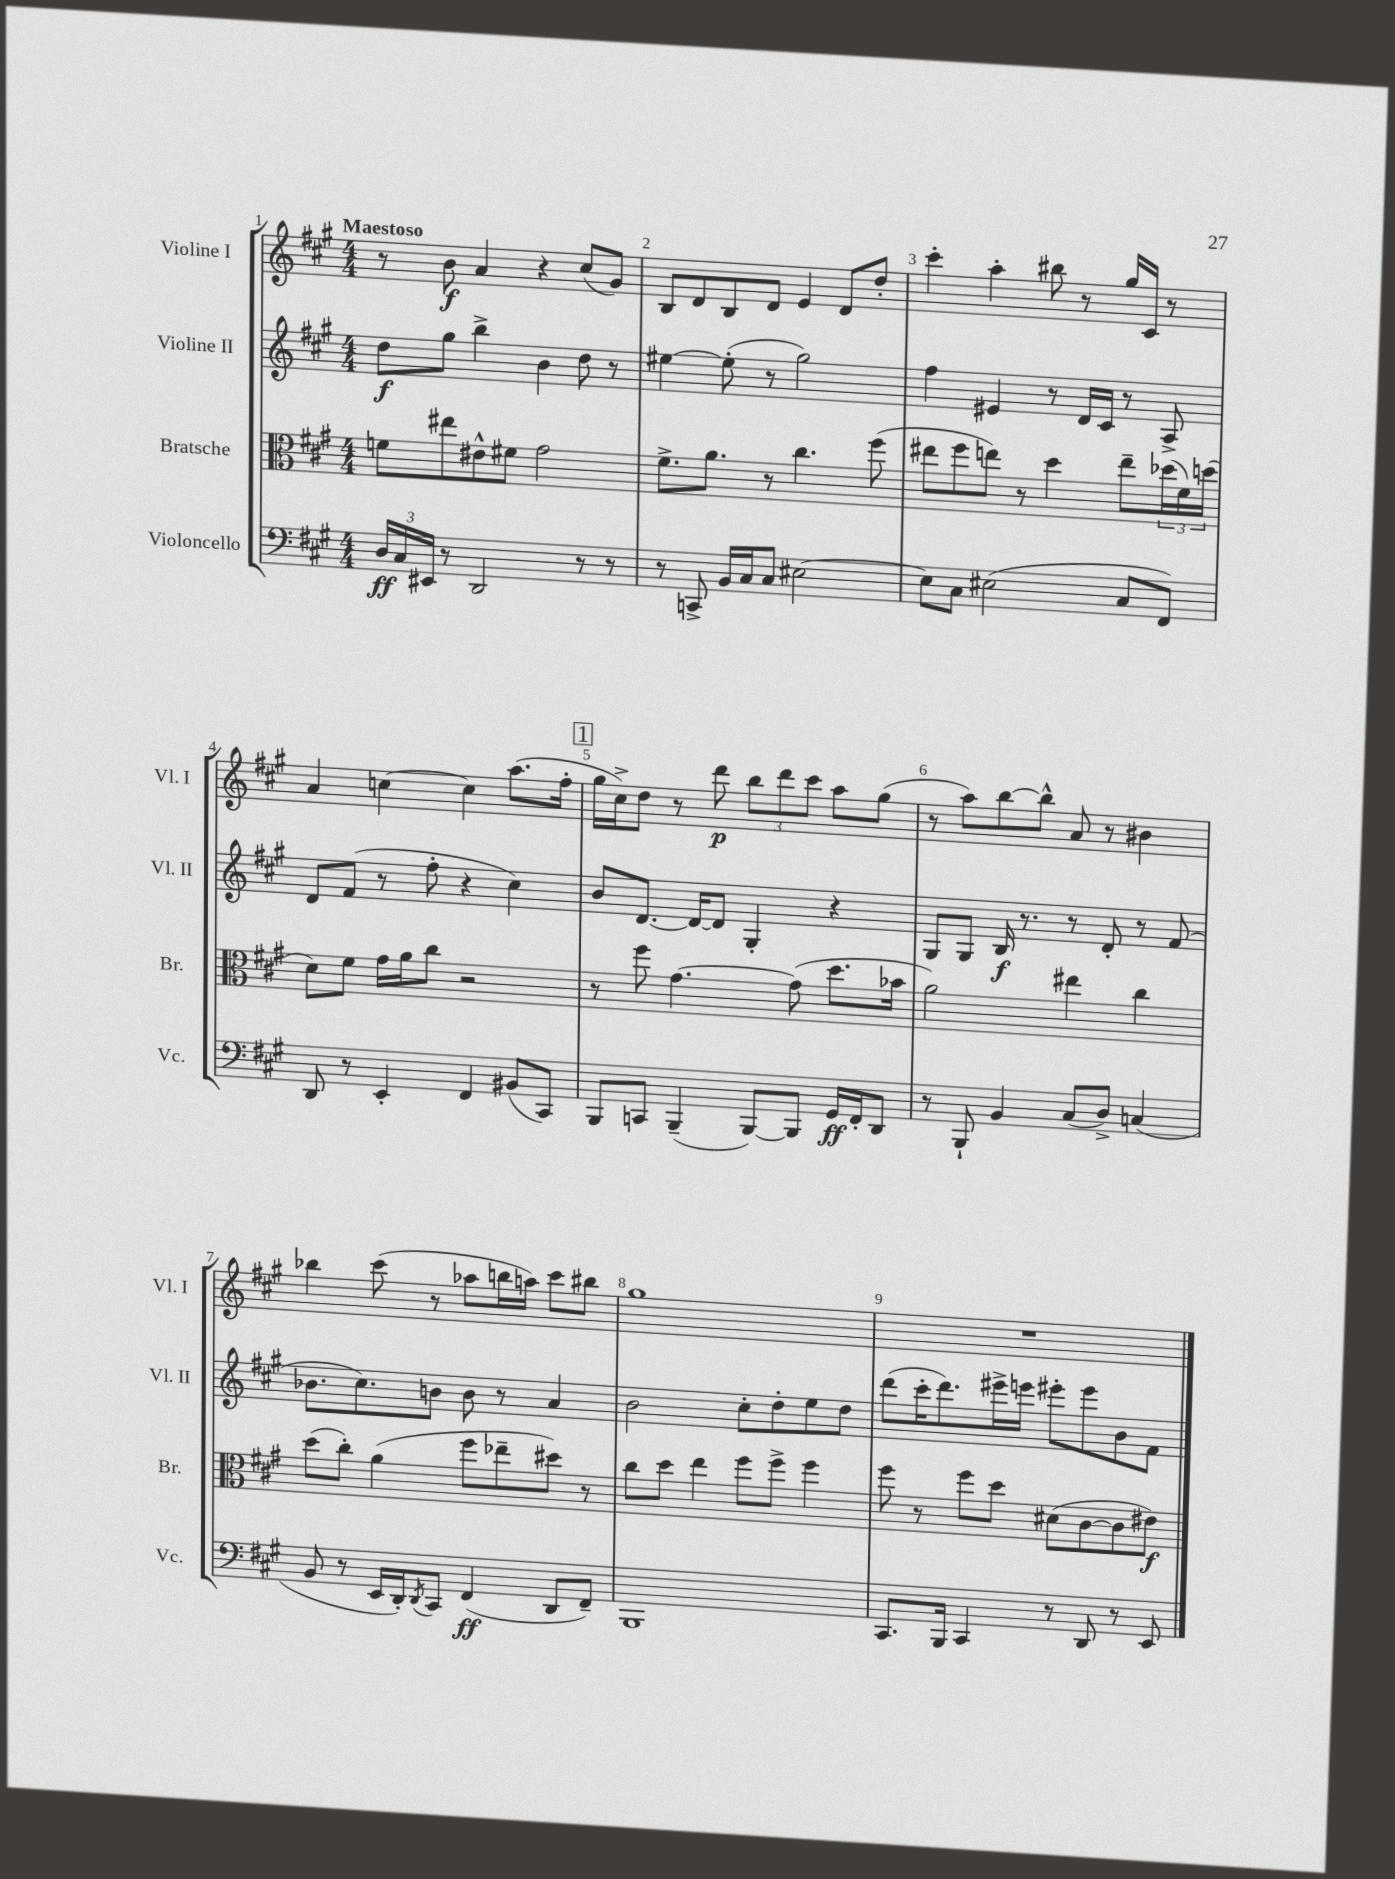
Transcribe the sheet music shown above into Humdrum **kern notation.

**kern	**dynam	**kern	**dynam	**kern	**dynam	**kern	**dynam
*part4	*part4	*part3	*part3	*part2	*part2	*part1	*part1
*staff4	*staff4	*staff3	*staff3	*staff2	*staff2	*staff1	*staff1
*I"Violoncello	*	*I"Bratsche	*	*I"Violine II	*	*I"Violine I	*
*I'Vc.	*	*I'Br.	*	*I'Vl. II	*	*I'Vl. I	*
*clefF4	*	*clefC3	*	*clefG2	*	*clefG2	*
*k[f#c#g#]	*	*k[f#c#g#]	*	*k[f#c#g#]	*	*k[f#c#g#]	*
*M4/4	*	*M4/4	*	*M4/4	*	*M4/4	*
=1	=1	=1	=1	=1	=1	=1	=1
!	!	!	!	!	!	!LO:TX:a:B:t=Maestoso	!
24D/LL	ff	8fn\L	.	8dd\L	f	8r	.
24C#/	.	.	.	.	.	.	.
24EE#X/JJ	.	.	.	.	.	.	.
8r	.	8ee#X\	.	8gg#\J	.	8b\	f
2DD/	.	8e#X^^\	.	4bb^\	.	4a/	.
.	.	8f#X\J	.	.	.	.	.
.	.	2g#\	.	4b\	.	4r	.
8r	.	.	.	8dd\	.	(8cc#/L	.
8r	.	.	.	8r	.	8g#/J)	.
=2	=2	=2	=2	=2	=2	=2	=2
8r	.	8.f#^\L	.	[4ee#X\	.	8B/L	.
8CCn^/	.	.	.	.	.	8d/	.
.	.	8.a\J	.	.	.	.	.
16BB/LL	.	.	.	(8ee#'\]	.	8B/	.
16C#/J	.	.	.	.	.	.	.
8C#/J	.	8r	.	8r	.	8d/J	.
[2E#X\	.	4.cc#\	.	2gg#\)	.	4e/	.
.	.	.	.	.	.	8d/L	.
.	.	(8ff#\	.	.	.	8dd'/J	.
=3	=3	=3	=3	=3	=3	=3	=3
8E#\L]	.	8ee#X\L	.	4ff#\	.	4ccc#'\	.
8C#\J	.	8ff#\	.	.	.	.	.
(2E#X\	.	8een\J)	.	4e#X/	.	4aa'\	.
.	.	8r	.	.	.	.	.
.	.	4dd\	.	8r	.	8bb#X\	.
.	.	.	.	16d/LL	.	8r	.
.	.	.	.	16c#/JJ	.	.	.
8C#/L	.	8ee~\L	.	8r	.	16gg#/LL	.
.	.	.	.	.	.	16c#/JJ	.
8FF#/J)	.	(24dd-X\L	.	8A^/	.	8r	.
.	.	24f#\)	.	.	.	.	.
.	.	(24ddn\JJ	.	.	.	.	.
!!LO:LB:g=z
=4	=4	=4	=4	=4	=4	=4	=4
8DD/	.	8d\L)	.	8d/L	.	4a/	.
8r	.	8f#\J	.	(8f#/J	.	.	.
4EE'/	.	16g#\LL	.	8r	.	[4ccn\	.
.	.	16a\J	.	.	.	.	.
.	.	8cc#\J	.	8ff#'\	.	.	.
4FF#/	.	2r	.	4r	.	4cc\]	.
(8BB#X/L	.	.	.	4cc#\)	.	(8.aa\L	.
8CC#/J)	.	.	.	.	.	.	.
.	.	.	.	.	.	16ff#'\Jk	.
!!LO:REH:place=s1:t=1
=5	=5	=5	=5	=5	=5	=5	=5
8BBB/L	.	8r	.	8b/L	.	16gg#\LL	.
.	.	.	.	.	.	16cc#^\J)	.
8CCn/J	.	8ff#\	.	[8.d/J	.	8dd\J	.
(4BBB~/	.	[4.g#\	.	.	.	8r	.
.	.	.	.	16d/KL_	.	.	.
.	.	.	.	8d/J]	.	8ddd\	p
[8BBB/L)	.	.	.	4G#'/	.	12bb\L	.
.	.	.	.	.	.	12ddd\	.
8BBB/J]	.	(8g#\]	.	.	.	.	.
.	.	.	.	.	.	12ccc#\J	.
16GG#/LL	ff	8.dd\L	.	4r	.	8aa\L	.
16FF#'/J	.	.	.	.	.	.	.
8DD/J	.	.	.	.	.	(8gg#\J	.
.	.	16b-X\Jk	.	.	.	.	.
=6	=6	=6	=6	=6	=6	=6	=6
8r	.	2a\)	.	8G#/L	.	8r	.
8BBB`/	.	.	.	8G#/J	.	8aa\L)	.
4BB/	.	.	.	16B/	f	[8bb\	.
.	.	.	.	8.r	.	.	.
.	.	.	.	.	.	8bb^^\J]	.
(8C#/L	.	4ee#X\	.	8r	.	8a/	.
8D^/J)	.	.	.	8d'/	.	8r	.
(4Cn/	.	4cc#\	.	8r	.	4b#X\	.
.	.	.	.	(8f#/	.	.	.
!!LO:LB:g=z
=7	=7	=7	=7	=7	=7	=7	=7
8BB/	.	(8dd\L	.	8.b-X\L	.	4bb-X\	.
8r	.	8cc#'\J)	.	.	.	.	.
.	.	.	.	8.cc#\)	.	.	.
16EE/LL	.	(4a\	.	.	.	(8ccc#\	.
16DD'/J)	.	.	.	.	.	.	.
8qDD/	.	.	.	.	.	.	.
8CC#/J	.	.	.	8bn\J	.	8r	.
(4FF#/	ff	8ff#\L	.	8b\	.	8aa-X\L	.
.	.	8ee-X~\	.	8r	.	16bbn\L	.
.	.	.	.	.	.	16aan\JJ)	.
8DD/L	.	8dd#X\J)	.	4a/	.	8ccc#\L	.
8FF#~/J)	.	8r	.	.	.	8bb#X\J	.
=8	=8	=8	=8	=8	=8	=8	=8
1BBB	.	8cc#\L	.	2b\	.	1gg#	.
.	.	8dd\J	.	.	.	.	.
.	.	4ee\	.	.	.	.	.
.	.	8ff#\L	.	8cc#'\L	.	.	.
.	.	8ff#^\J	.	8dd'\	.	.	.
.	.	4ff#\	.	8ee\	.	.	.
.	.	.	.	8dd\J	.	.	.
=9	=9	=9	=9	=9	=9	=9	=9
8.CC#/L	.	8ff#\	.	(8ddd\L	.	1r	.
.	.	8r	.	16ccc#'\K	.	.	.
16BBB/Jk	.	.	.	8.ddd\)	.	.	.
4CC#/	.	8ff#\L	.	.	.	.	.
.	.	8dd\J	.	16eee#X^\L	.	.	.
.	.	.	.	16eeen\JJ	.	.	.
8r	.	(8d#X\L	.	8eee#X'\L	.	.	.
8DD/	.	[8c#\	.	8eee#\	.	.	.
8r	.	8c#\]	.	8b\	.	.	.
8EE/	.	8e#X\J)	f	8f#\J	.	.	.
==	==	==	==	==	==	==	==
*-	*-	*-	*-	*-	*-	*-	*-
